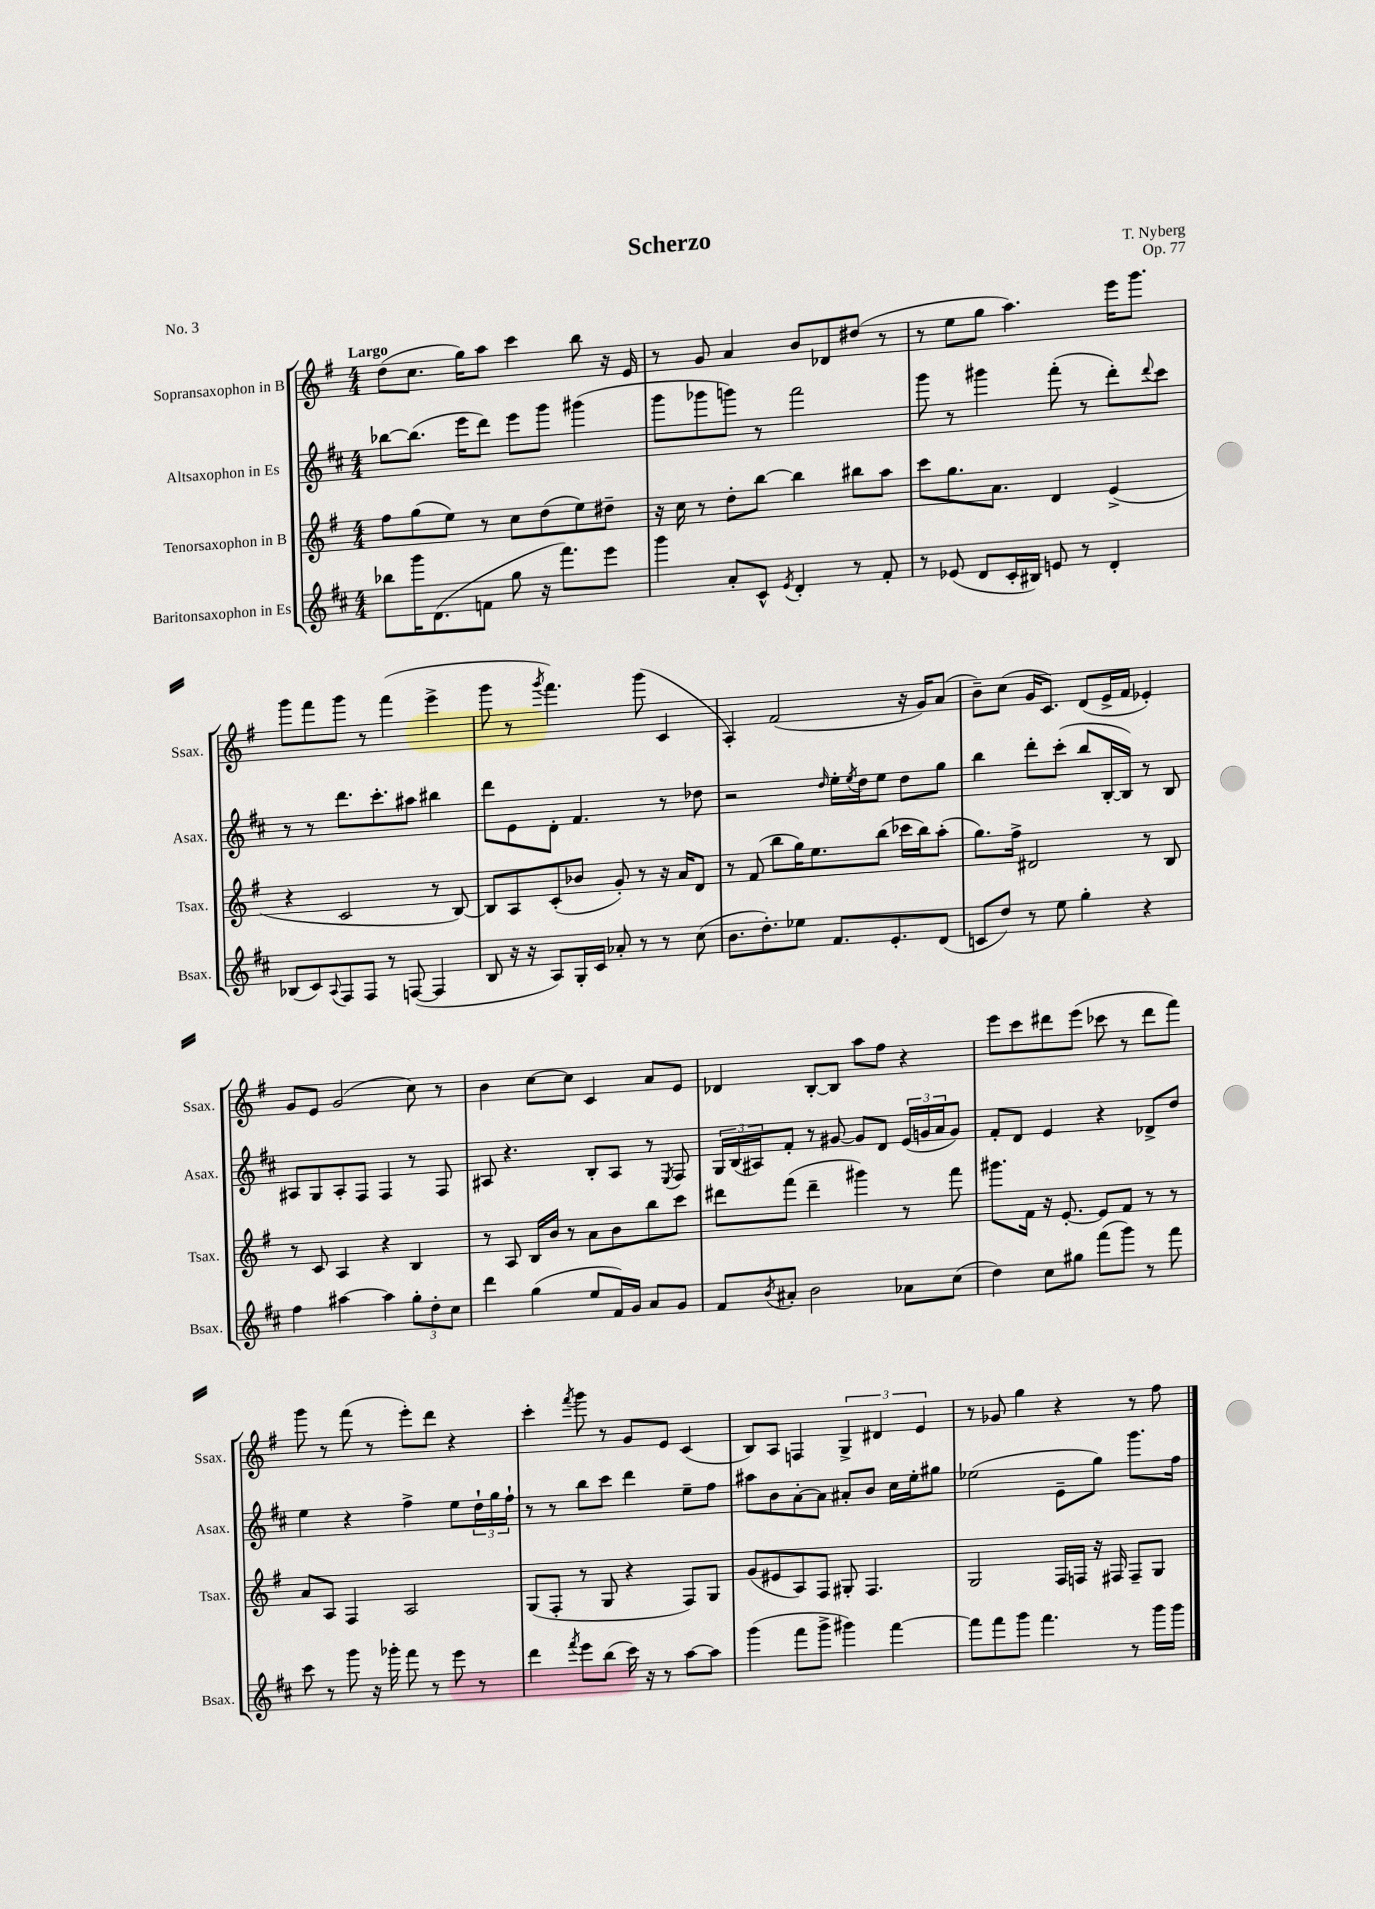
\header { title = "Scherzo" composer = "T. Nyberg" opus = "Op. 77" piece = "No. 3" }
<<
\new StaffGroup <<
\new Staff = "s0" \with { instrumentName = "Sopransaxophon in B" shortInstrumentName = "Ssax." } {
    \clef treble \key g \major \numericTimeSignature \time 4/4 \tempo "Largo"
    d''8( c''8. g''16) a''8 c'''4 b''8 r16 e'16 |
    r8 g'8 a'4 b'8 des'8 dis''8( r8 |
    r8 e''8 g''8 a''4.) e'''16 g'''8. |
    g'''8 fis'''8 g'''8 r8 fis'''4( e'''4-> |
    g'''8 r8 \acciaccatura { g'''8 } fis'''4.) g'''8( c'4 |
    a4-.) fis'2( r16 g'16) a'8( |
    b'8--) c''8( g'16 c'8.) d'8( e'16-> fis'16 ees'4-.) |
    g'8 e'8 g'2( c''8) r8 |
    b'4 c''8~ c''8 c'4 a'8 e'8 |
    des'4 b8~-. b8 a''8 fis''8 r4 |
    e'''8 c'''8 dis'''8 e'''8( ces'''8 r8 dis'''8 fis'''8) |
    g'''8 r8 fis'''8( r8 e'''8-.) d'''8 r4 |
    c'''4-. \acciaccatura { fis'''8 } g'''8 r8 g'8 e'8 c'4( |
    b8) a8 f4 \tuplet 3/2 { g4-> dis'4 e'4 } |
    r8 ges'8 g''4 r4 r8 fis''8 \bar "|." |
}
\new Staff = "s1" \with { instrumentName = "Altsaxophon in Es" shortInstrumentName = "Asax." } {
    \clef treble \key d \major \numericTimeSignature \time 4/4
    bes''8~ bes''8.( e'''16 d'''8) e'''8 g'''8 gis'''4( |
    g'''8 ges'''8 g'''8) r8 fis'''2 |
    g'''8 r8 gis'''4 fis'''8-.( r8 d'''8-.) \appoggiatura { d'''8 } cis'''8 |
    r8 r8 d'''8. cis'''8.-. ais''8 bis''4 |
    d'''8 e'8 d'8-. fis'4. r8 des''8 |
    r2 \grace { d''16 } e''16-. \acciaccatura { e''8 } d''16 e''8 d''8 g''8 |
    b''4 d'''8-. cis'''8-.( b''8 b16~-. b16) r8 b8 |
    ais8 g8 ais8-. fis8 fis4 r8 fis8 |
    ais8 r4. b8-. ais8 r8 \acciaccatura { e8 } fis8 |
    \tuplet 3/2 { g16 b16( ais16) } fis'8-. r8 gis'8~ gis'8 d'8 \tuplet 3/2 { e'16( g'16 a'16 } g'8) |
    fis'8-. d'8 e'4 r4 des'8-> d''8 |
    e''4 r4 fis''4-> e''8 \tuplet 3/2 { d''16-! g''16 fis''16-! } |
    r8 r8 b''8 cis'''8 d'''4 e''8-- fis''8 |
    ais''8 b'8 a'8~-. a'8 ais'8-. b'8 cis''16 e''16-. gis''8 |
    ees''2( e'8-- g''8) g'''8. fis''16 \bar "|." |
}
\new Staff = "s2" \with { instrumentName = "Tenorsaxophon in B" shortInstrumentName = "Tsax." } {
    \clef treble \key g \major \numericTimeSignature \time 4/4
    fis''8 g''8( e''8) r8 c''8 d''8( e''8) dis''8-- |
    r16 c''16 r8 d''8-. b''8~ b''4 bis''8 a''8 |
    c'''8 g''8. a'8. d'4 e'4->( |
    r4 c'2 r8 b8~) |
    b8 a8 c'8-.( bes'8 g'8-.) r8 r16 a'16 d'8 |
    r8 fis'8( b''8 g''16) e''8. b''8( ces'''16 b''16) a''8-.( |
    g''8.) fis''16-> dis'2 r8 b8 |
    r8 c'8 a4 r4 b4 |
    r8 a8 b16 b'16 r8 a'8 b'8 b''8 c'''8 |
    dis'''8 fis'''8( dis'''4-- gis'''4) r8 fis'''8 |
    gis'''8. fis'16 r16 e'8.~-. e'8 fis'8 r8 r8 |
    a'8 a8 fis4 a2 |
    g8( fis8-. r8 g8 r4 fis8) g8 |
    g'8( eis'8 a8) fis8 gis8-. fis4. |
    g2 fis16 f16 r16 fis16 fis8-- g8 \bar "|." |
}
\new Staff = "s3" \with { instrumentName = "Baritonsaxophon in Es" shortInstrumentName = "Bsax." } {
    \clef treble \key d \major \numericTimeSignature \time 4/4
    bes''8 g'''16 d'8.( f'8 g''8 r16 fis'''8.) e'''8 |
    g'''4 a'8-. cis'8-^ \acciaccatura { e'8 } d'4-. r8 fis'8-. |
    r8 ees'8( d'8 cis'16-. bis16) e'8 r8 d'4-. |
    bes8( cis'8) \appoggiatura { a8 } fis8 fis8 r8 f8~( f4 |
    b8 r16 r16 a8) g16-. cis'16 aes'8-. r8 r8 cis''8( |
    b'8. d''8.-.) ees''8 fis'8. e'8.-. d'8( |
    c'8 d''8) r8 e''8 g''4-. r4 |
    fis''4 ais''4~ ais''4 \tuplet 3/2 { g''8-. d''8-. cis''8 } |
    d'''4 g''4( e''8 fis'16) g'16 a'8 g'8 |
    fis'8 \acciaccatura { b'8 } ais'8-. b'2 aes'8 cis''8( |
    d''4) cis''8 gis''8 fis'''8( g'''8) r8 fis'''8 |
    cis'''8 r8 g'''8 r16 ges'''16-. fis'''8 r8 e'''8 r8 |
    d'''4 \acciaccatura { fis'''8 } e'''8 b''8( cis'''16) r16 r8 a''8~ a''8 |
    g'''4( fis'''8 g'''8-> gis'''4) fis'''4~ |
    fis'''8 fis'''8 g'''8 fis'''4. r8 g'''16 g'''16 \bar "|." |
}
>>
>>
\layout { \context { \Score \remove "Bar_number_engraver" } }
